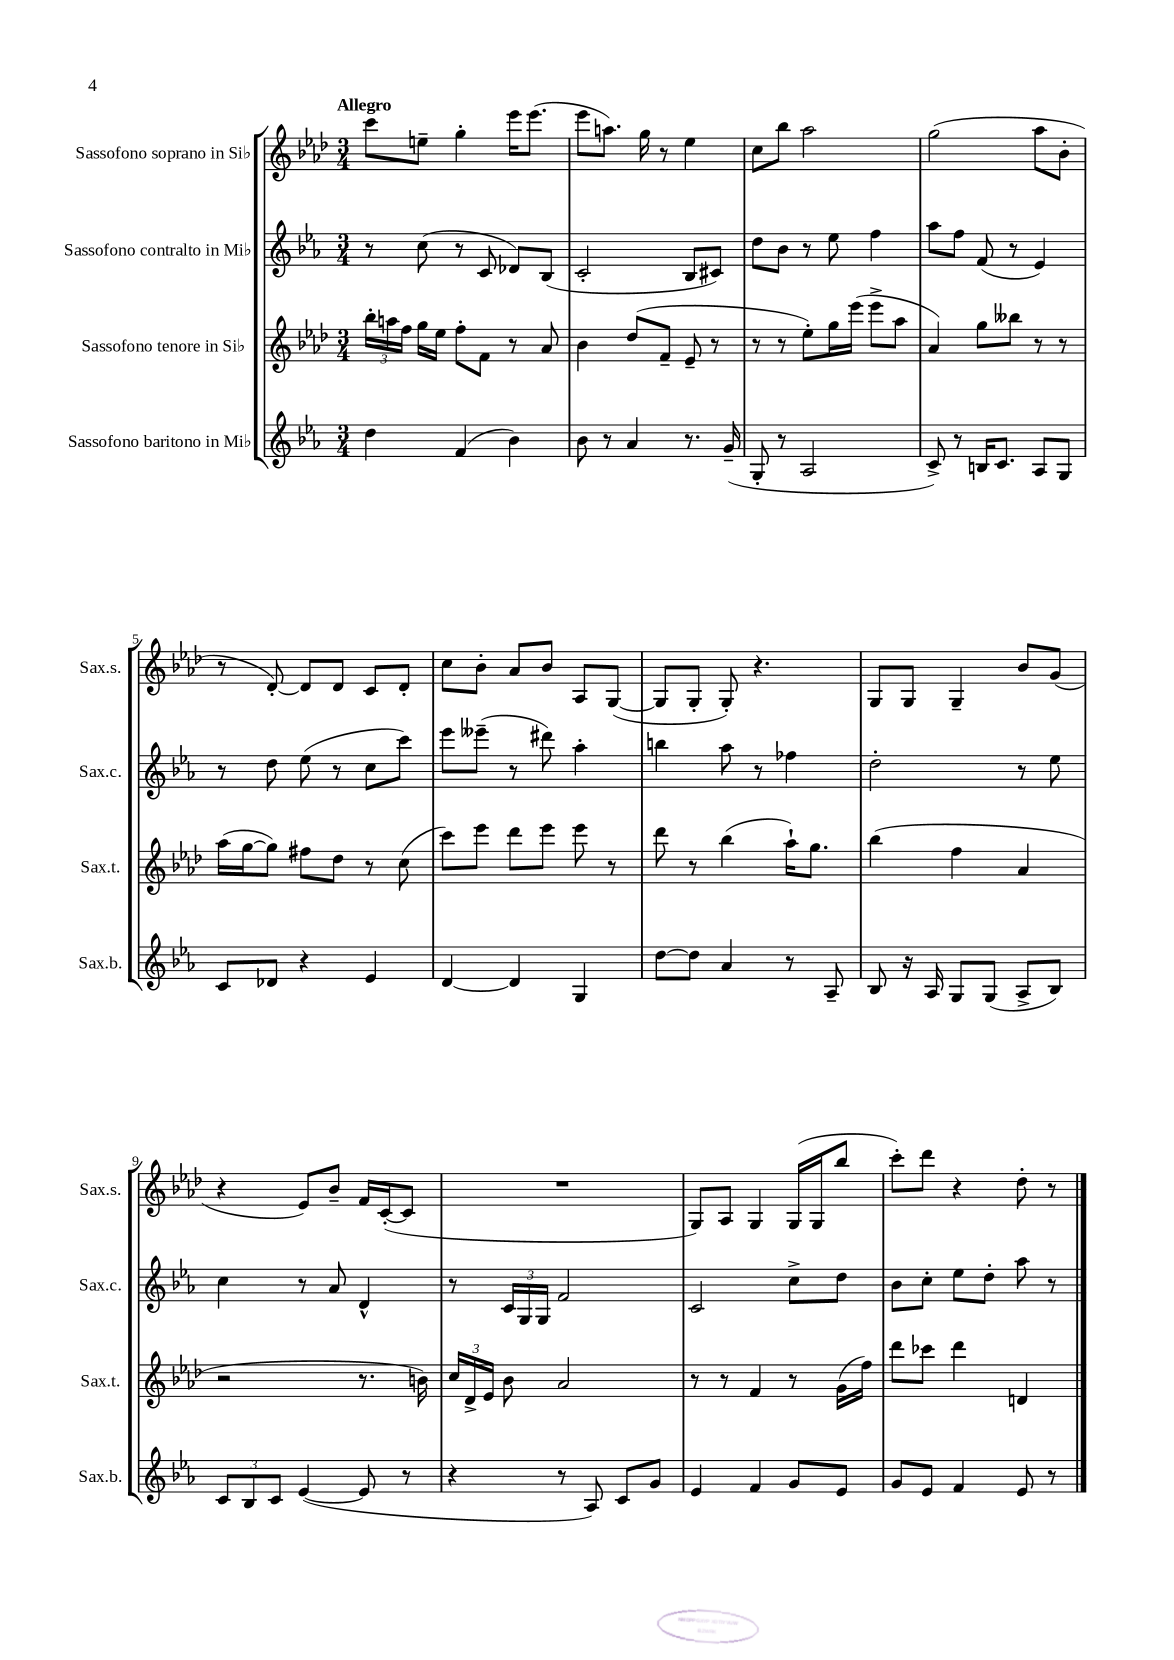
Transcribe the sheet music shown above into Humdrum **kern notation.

**kern	**kern	**kern	**kern
*part4	*part3	*part2	*part1
*staff4	*staff3	*staff2	*staff1
*I"Sassofono baritono in Mi♭	*I"Sassofono tenore in Si♭	*I"Sassofono contralto in Mi♭	*I"Sassofono soprano in Si♭
*I'Sax.b.	*I'Sax.t.	*I'Sax.c.	*I'Sax.s.
*clefG2	*clefG2	*clefG2	*clefG2
*k[b-e-a-]	*k[b-e-a-d-]	*k[b-e-a-]	*k[b-e-a-d-]
*M3/4	*M3/4	*M3/4	*M3/4
=1	=1	=1	=1
!	!	!	!LO:TX:a:B:t=Allegro
4dd\	24bb-'\LL	8r	8ccc\L
.	24aan\	.	.
.	24ff\JJ	.	.
.	16gg\LL	(8cc\	8een~\J
.	16ee-\JJ	.	.
(4f/	8ff'\L	8r	4gg'\
.	8f\J	8c/	.
4b-\)	8r	8d-X/L)	16eee-\KL
.	.	.	(8.eee-\J
.	8a-/	(8B-/J	.
=2	=2	=2	=2
8b-\	4b-\	2c'/	8eee-\L
8r	.	.	8.aan\J)
4a-/	(8dd-/L	.	.
.	.	.	16gg\
.	8f~/J	.	8r
8.r	8e-~/	8B-/L	4ee-\
.	8r	8c#X/J)	.
(16g~/	.	.	.
=3	=3	=3	=3
8G'/	8r	8dd\L	8cc\L
8r	8r	8b-\J	8bb-\J
2A-/	8ee-'\L)	8r	2aa-\
.	16gg\L	8ee-\	.
.	(16eee-\JJ	.	.
.	8eee-^\L	4ff\	.
.	8aa-\J	.	.
=4	=4	=4	=4
8c^/)	4a-/)	8aa-\L	(2gg\
8r	.	8ff\J	.
16Bn/KL	8gg\L	(8f/	.
8.c/J	.	.	.
.	8bb--X\J	8r	.
8A-/L	8r	4e-/)	8aa-\L
8G/J	8r	.	8b-'\J
!!LO:LB:g=z
=5	=5	=5	=5
8c/L	(16aa-\LL	8r	8r
.	[16gg\J	.	.
8d-X/J	8gg\J])	8dd\	[8d-'/)
4r	8ff#X\L	(8ee-\	8d-/L]
.	8dd-\J	8r	8d-/J
4e-/	8r	8cc\L	8c/L
.	(8cc\	8ccc\J)	8d-'/J
=6	=6	=6	=6
[4d/	8ccc\L)	8eee-\L	8cc\L
.	8eee-\J	(8eee--X~\J	8b-'\J
4d/]	8ddd-\L	8r	8a-/L
.	8eee-\J	8ddd#X\)	8b-/J
4G/	8eee-\	4aa-'\	8A-/L
.	8r	.	([8G/J
=7	=7	=7	=7
[8dd\L	8ddd-\	4bbn\	8G/L]
8dd\J]	8r	.	8G'/J
4a-/	(4bb-\	8aa-\	8G'/)
.	.	8r	4.r
8r	16aa-`\KL)	4ff-X\	.
.	8.gg\J	.	.
8A-~/	.	.	.
=8	=8	=8	=8
8B-/	(4bb-\	2dd'\	8G/L
16r	.	.	8G/J
16A-/	.	.	.
8G/L	4ff\	.	4G~/
(8G/J	.	.	.
8A-^/L	4a-/	8r	8b-/L
8B-/J)	.	8ee-\	(8g/J
!!LO:LB:g=z
=9	=9	=9	=9
12c/L	2r	4cc\	4r
12B-/	.	.	.
12c/J	.	.	.
([4e-/	.	8r	8e-/L)
.	.	8a-/	8b-~/J
8e-/]	8.r	4d^^/	16f/LL
.	.	.	([16c'/J
8r	.	.	8c/J]
.	16bn\)	.	.
=10	=10	=10	=10
4r	24cc/LL	8r	2.r
.	24d-^/	.	.
.	24e-/JJ	.	.
.	8b-\	24c/LL	.
.	.	24G/	.
.	.	24G/JJ	.
8r	2a-/	2f/	.
8A-/)	.	.	.
8c/L	.	.	.
8g/J	.	.	.
=11	=11	=11	=11
4e-/	8r	2c/	8G/L)
.	8r	.	8A-/J
4f/	4f/	.	4G/
8g/L	8r	8cc^\L	(16G/LL
.	.	.	16G/J
8e-/J	(16g\LL	8dd\J	8bb-/J
.	16ff\JJ)	.	.
=12	=12	=12	=12
8g/L	8ddd-\L	8b-\L	8ccc'\L)
8e-/J	8ccc-X\J	8cc'\J	8ddd-\J
4f/	4ddd-\	8ee-\L	4r
.	.	8dd'\J	.
8e-/	4dn/	8aa-\	8dd-'\
8r	.	8r	8r
==	==	==	==
*-	*-	*-	*-
